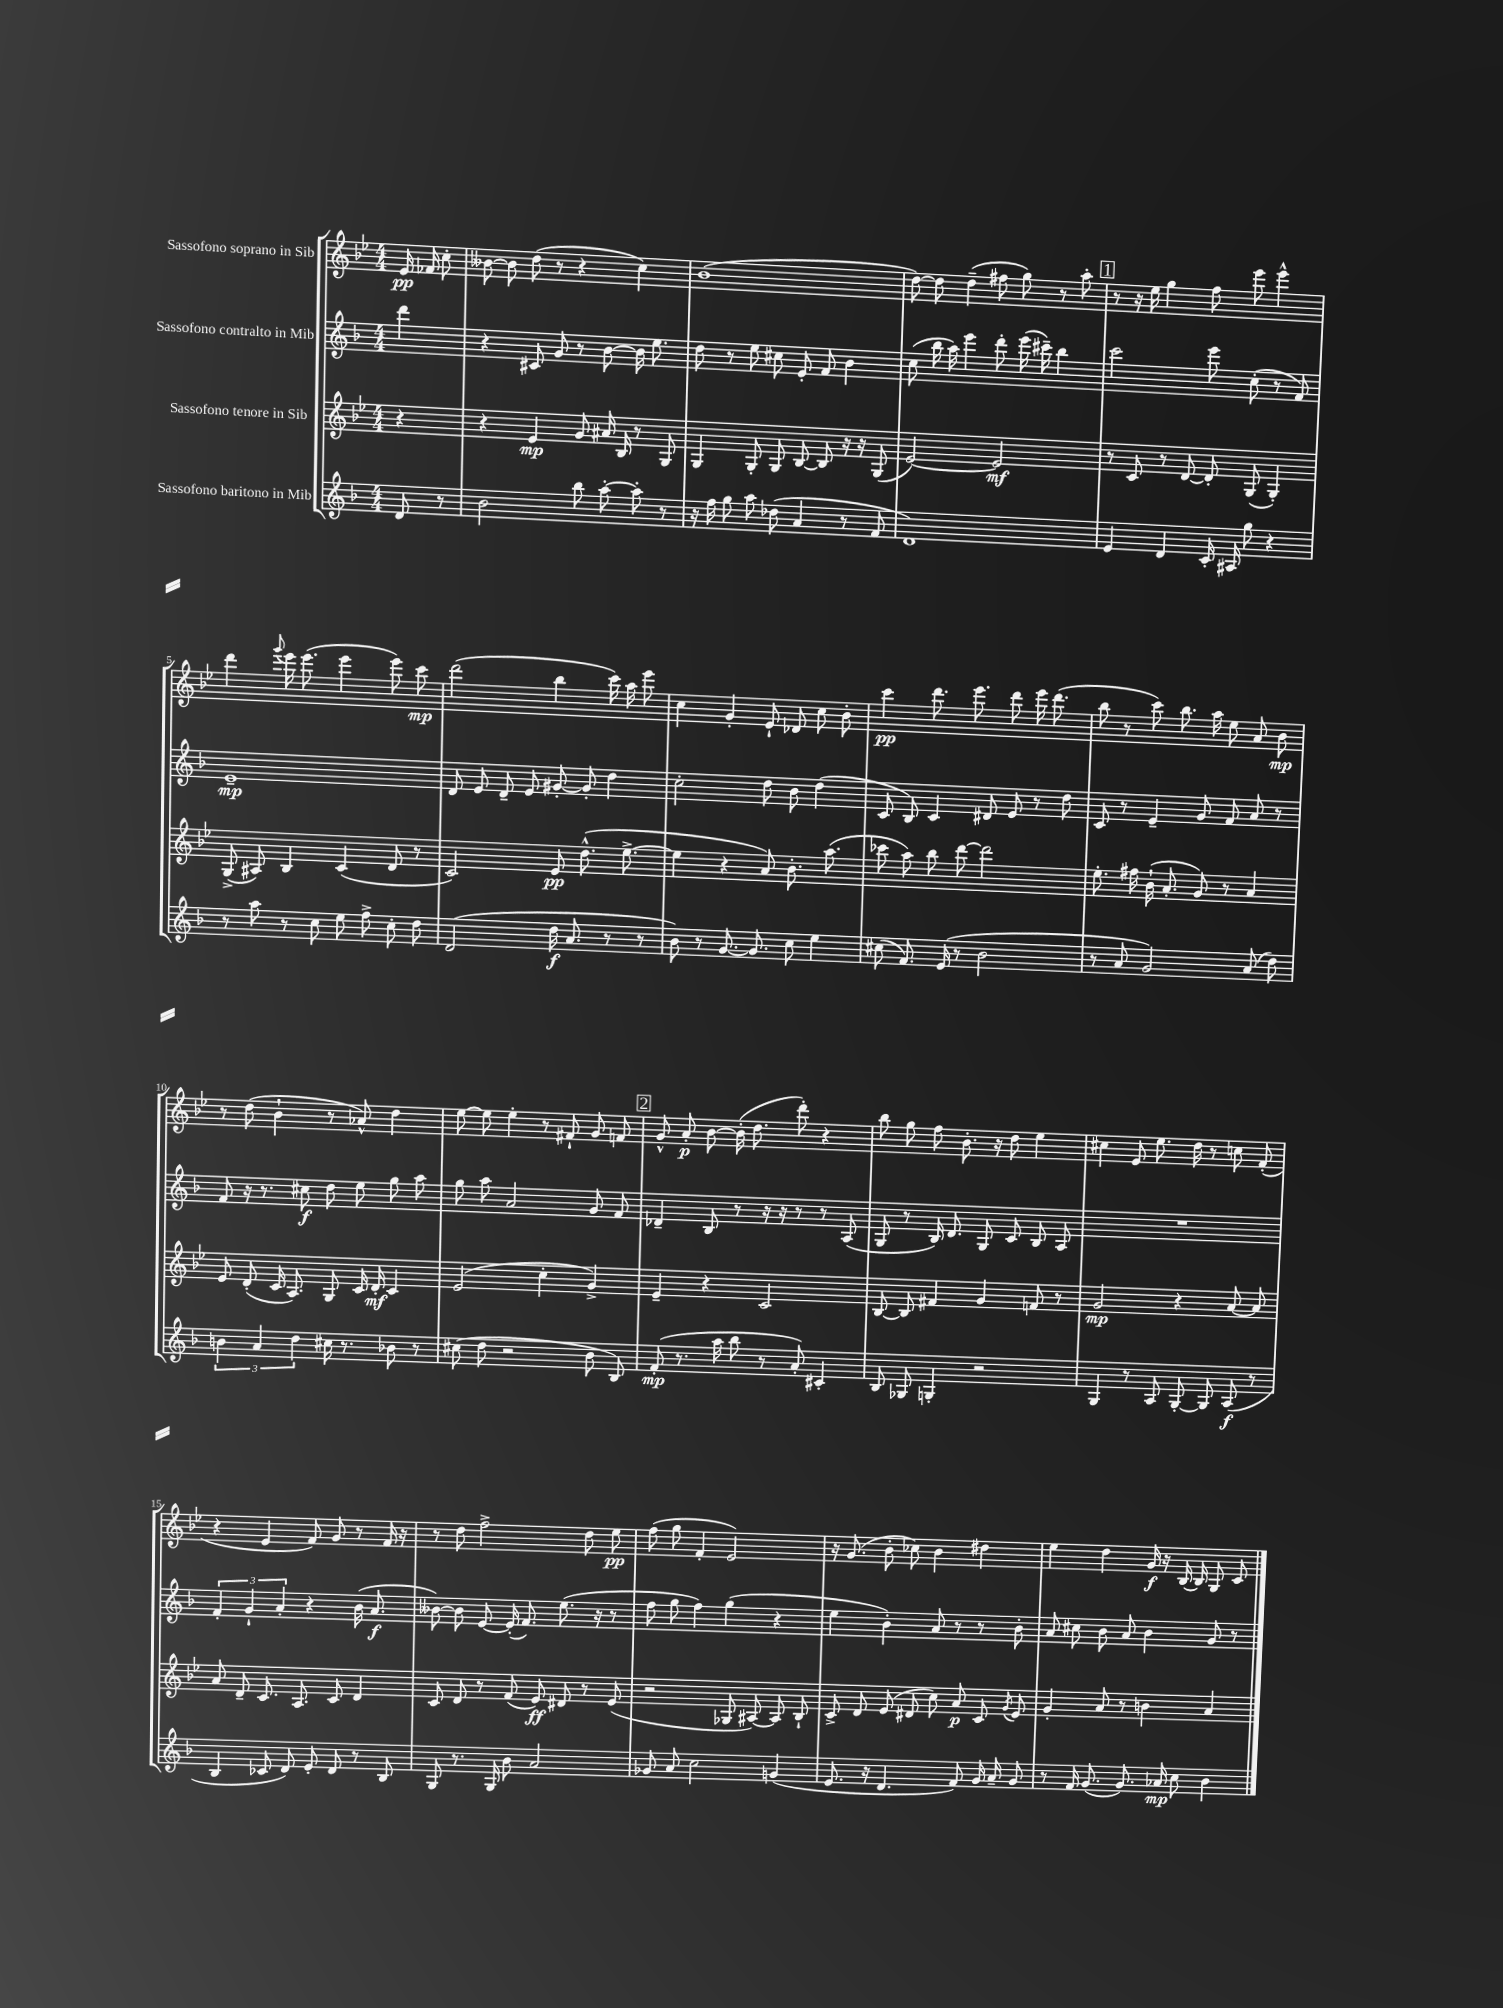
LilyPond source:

<<
\new StaffGroup <<
\new Staff = "s0" \with { instrumentName = "Sassofono soprano in Sib" } {
    \clef treble \key bes \major \numericTimeSignature \time 4/4 \partial 4
    \autoBeamOff ees'16\pp fes'16 c''8-. |
    beses'8~ beses'8 d''8( r8 r4 c''4) |
    bes'1( |
    d''8~) d''8 d''4--( fis''8 g''8) r8 a''8-. |
    \mark \markup { \box "1" } r8 r16 ees''16 g''4 f''8 ees'''8 ees'''4-^ |
    d'''4 \appoggiatura { g'''8 } ees'''16 ees'''8.( ees'''4 ees'''8) c'''8\mp |
    d'''2( bes''4 c'''16) a''16 ees'''8 |
    c''4 g'4-. ees'8-! des'8 c''8 bes'8-. |
    c'''4\pp d'''8. ees'''8. d'''8 ees'''16 d'''8.( |
    bes''8 r8 c'''8) bes''8. a''16 ees''8 a'8 bes'8\mp |
    r8 d''8( bes'4-! r8 aes'8-^) d''4 |
    ees''8~ ees''8 ees''4-. r8 fis'8-! g'8 f'8 |
    \mark \markup { \box "2" } g'8-^ a'8-.\p bes'8~ bes'16-.( d''8. d'''8-.) r4 |
    bes''8 g''8 f''8 bes'8.-. r16 d''8 ees''4 |
    cis''4 ees'8 ees''8. d''16 r8 c''8 f'8-.( |
    r4 ees'4 f'8) g'8 r8 f'16 r16 |
    r8 d''8 f''2-> d''8 ees''8\pp |
    f''8( g''8 f'4-. ees'2) |
    r16 g'8.( bes'8-. ces''8) bes'4 dis''4 |
    ees''4 d''4 g'16\f r16 bes16~ bes16 g8 c'8 \bar "|." |
}
\new Staff = "s1" \with { instrumentName = "Sassofono contralto in Mib" } {
    \clef treble \key f \major \numericTimeSignature \time 4/4 \partial 4
    \autoBeamOff d'''4 |
    r4 cis'8 g'8 r8 bes'8~ bes'16 e''8. |
    d''8 r8 e''8 cis''8 e'8-. f'8 bes'4 |
    c''8( bes''16 a''16) e'''4 d'''8-. e'''16( cis'''16--) bes''4 |
    \mark \markup { \box "1" } c'''2 e'''8 c''8-.( r8 f'8) |
    e'1--\mp |
    d'8 e'8 d'8-- e'8 gis'8~-. gis'8-. d''4 |
    c''2-. d''8 bes'8 d''4( |
    c'8 bes8) c'4 dis'8 e'8 r8 d''8 |
    c'8 r8 e'4-- g'8 f'8 a'8 r8 |
    f'8 r16 r8. cis''8\f d''8 e''8 g''8 a''8 |
    g''8 a''8 a'2 g'8 f'8 |
    \mark \markup { \box "2" } des'4-- bes8 r8 r16 r16 r8 r8 a8( |
    g8 r8 bes16) d'8. g8 c'8 bes8 a8 |
    R1 |
    \tuplet 3/2 { f'4-. g'4-! a'4-. } r4 bes'16( a'8.\f |
    beses'8~) beses'8 e'8~ e'16-.( f'8.) e''8.( r16 r8 |
    f''8 g''8 f''4) g''4( r4 |
    e''4 bes'4-.) a'8 r8 r8 bes'8-. |
    a'8 cis''8 bes'8 a'8 bes'4 g'8 r8 \bar "|." |
}
\new Staff = "s2" \with { instrumentName = "Sassofono tenore in Sib" } {
    \clef treble \key bes \major \numericTimeSignature \time 4/4 \partial 4
    \autoBeamOff r4 |
    r4 ees'4\mp g'8 ais'16 bes16 r8 g8 |
    g4 g8-. g8 bes8~ bes8 r16 r16 g8( |
    ees'2~) ees'2\mf |
    \mark \markup { \box "1" } r8 c'8 r8 d'8~ d'8-. g8( g4-.) |
    g8->( ais8) bes4 c'4( d'8 r8 |
    c'2) ees'8\pp d''8.-^( ees''8.~-> |
    ees''4 r4 a'8) bes'8.-. a''8.( |
    ces'''8 a''8) bes''8 d'''8~ d'''2 |
    ees''8.-. fis''16 bes'16-!( a'8.-. g'8) r8 a'4 |
    ees'8 d'8-.( c'16 a8.) g8 c'16 d'16-.\mf c'4 |
    ees'2( c''4-. g'4->) |
    \mark \markup { \box "2" } ees'4-- r4 c'2 |
    bes8~ bes8 fis'4 g'4 f'8 r8 |
    g'2\mp r4 a'8~ a'8 |
    a'8 d'8-- c'8. a8. c'8 d'4 |
    c'8 d'8 r8 f'8( ees'8\ff) dis'8 r8 ees'8( |
    r2 ges8 ais8~) ais8 bes8-! |
    c'8-> d'8 ees'8( dis'8 c''8) a'8\p c'8 \acciaccatura { g'8 } ees'8 |
    g'4-. a'8 r8 b'4 a'4 \bar "|." |
}
\new Staff = "s3" \with { instrumentName = "Sassofono baritono in Mib" } {
    \clef treble \key f \major \numericTimeSignature \time 4/4 \partial 4
    \autoBeamOff d'8 r8 |
    bes'2 bes''8 a''8~-. a''8-. r8 |
    r16 f''16 g''8 a''8 des''8( a'4 r8 f'8 |
    d'1) |
    \mark \markup { \box "1" } e'4 d'4 c'16-. ais16 g''8 r4 |
    r8 a''8 r8 c''8 e''8 f''8-> c''8-. d''8 |
    d'2( d''16\f a'8. r8 r8 |
    bes'8) r8 g'8.~ g'8. c''8 e''4 |
    cis''8( f'8.) e'16( r8 bes'2 |
    r8 a'8 g'2) a'8( d''8) |
    \tuplet 3/2 { b'4 a'4 d''4 } cis''16 r8. bes'8 r8 |
    cis''8( d''8 r2 bes'8 bes8) |
    \mark \markup { \box "2" } f'8-.\mp( r8. a''16 bes''8 r8 a'8-.) cis'4-. |
    bes8 ges8 g4-. r2 |
    g4 r8 a8 g8~-. g8 a8\f( r8 |
    bes4 ces'8 d'8) e'8-. d'8 r8 bes8 |
    g8 r8. g16 bes'8 a'2 |
    ges'8 a'8 c''2 g'4( |
    e'8. r16 d'4. f'8) g'16 a'16-- g'8 |
    r8 f'16 g'8.( g'8.) aes'16\mp c''8 bes'4 \bar "|." |
}
>>
>>
